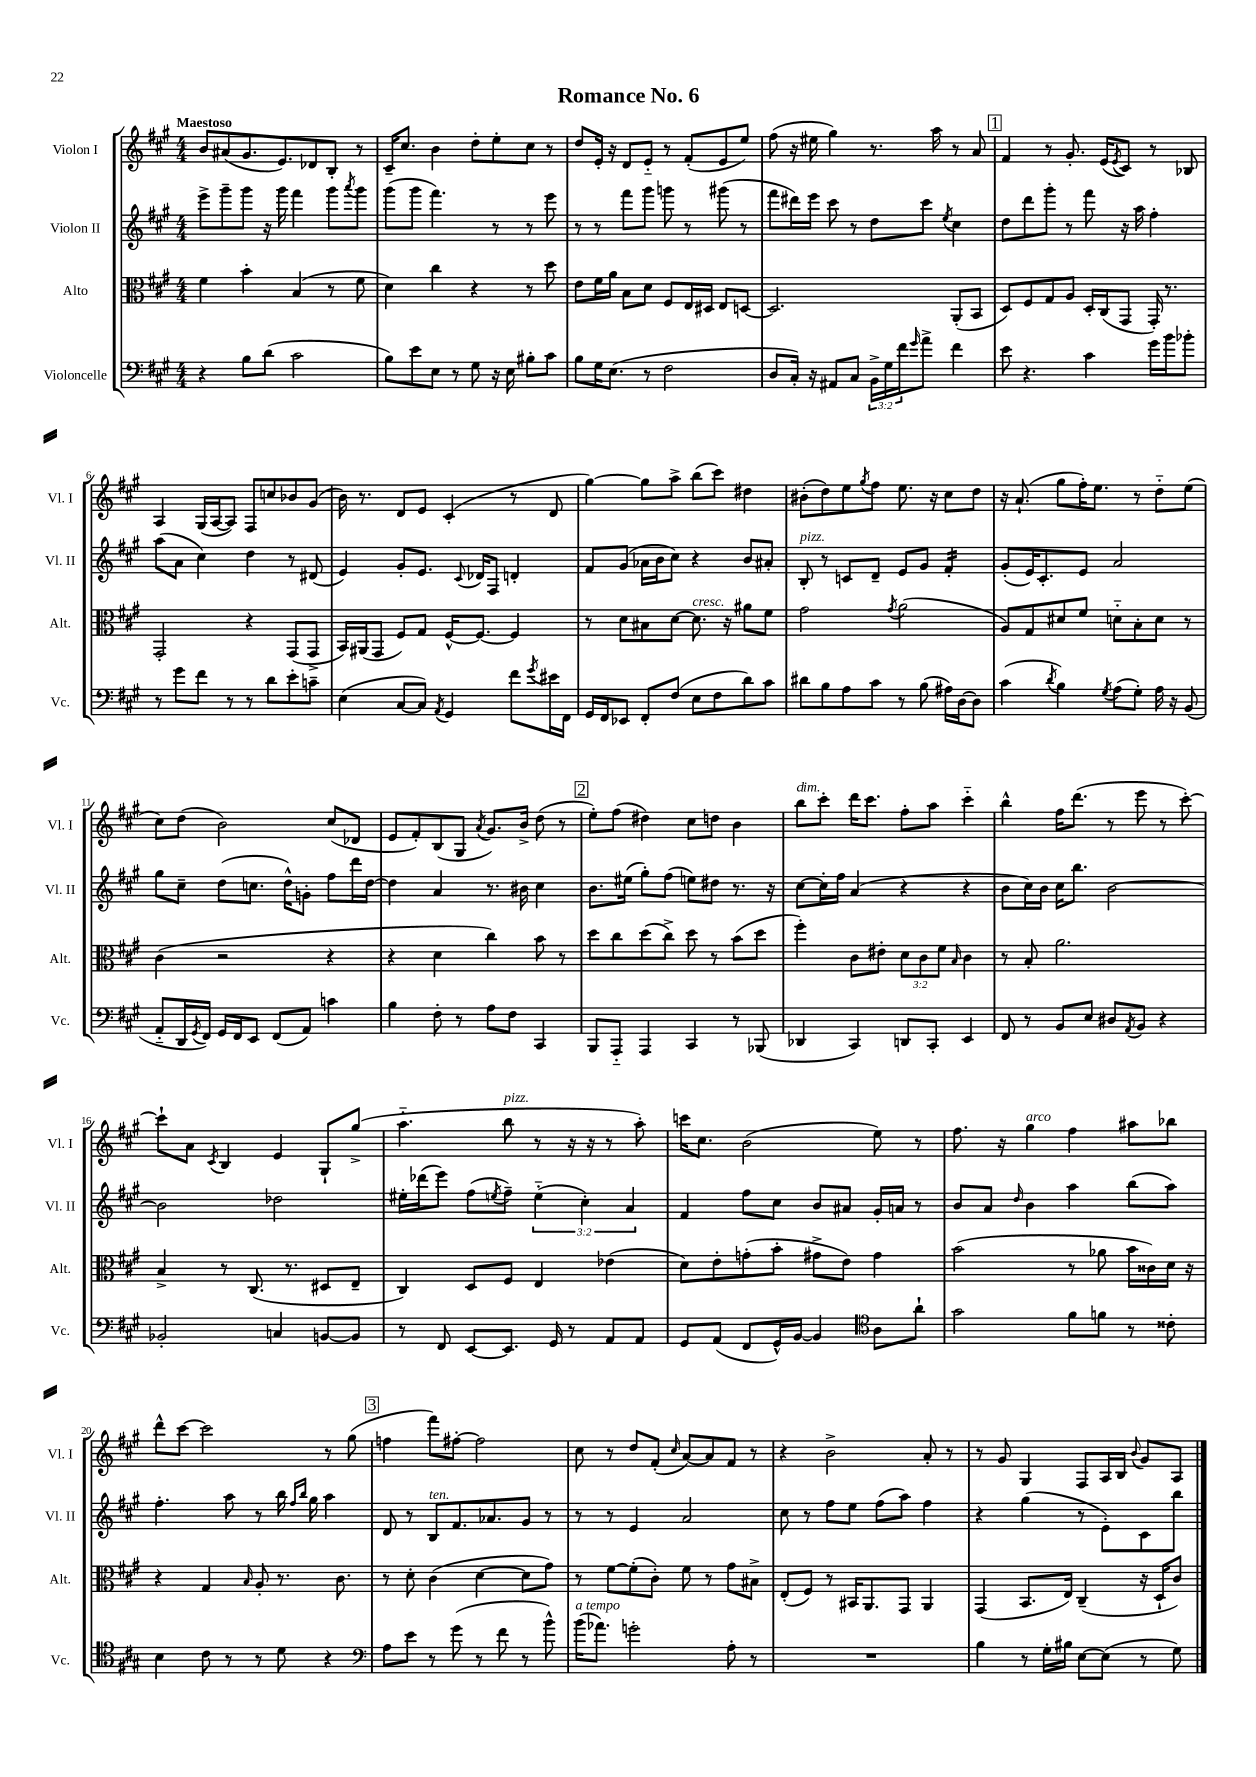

**kern	**kern	**kern	**kern
*staff4	*staff3	*staff2	*staff1
*clefF4	*clefC3	*clefG2	*clefG2
*k[f#c#g#]	*k[f#c#g#]	*k[f#c#g#]	*k[f#c#g#]
*M4/4	*M4/4	*M4/4	*M4/4
4r	4f#\	8eee^\L	8b/L
.	.	8ggg#~\	(8a#/
8B\L	4b'\	8ggg#\J	8.g#/
(8d\J	.	16r	.
.	.	16ggg#\	8.e/)
2c#\	(4B/	4fff#\	.
.	.	.	8d-/
.	8r	8ggg#\L	8B'/J
.	.	8qaaa/	.
.	8f#\	8ggg#\J	8r
=	=	=	=
8B\L)	4d\)	(8ggg#\L	16c#~/LK
.	.	.	8.cc#/J
8e\	.	8ggg#\J	.
8E\J	4cc#\	4.fff#\)	4b\
8r	.	.	.
8G#\	4r	.	8dd'\L
16r	.	8r	8ee'\
16E\	.	.	.
8B#'\L	8r	8r	8cc#\J
8c#\J	8dd\	8eee\	8r
=	=	=	=
8B\L	8e\L	8r	8dd/L
16G#\K	16f#\L	8r	16e'/Jk
(8.E\J	16a\JJ	.	16r
.	8B\L	8fff#\L	8d/L
8r	8d\J	8ggg#\J	8e'~/J
2F#\	8F#/L	8ggg\	8r
.	16E/L	8r	(8f#'/L
.	16D#/JJ	.	.
.	8E/L	(8ggg#\	8e/
.	[8D/J	8r	8ee/J)
=	=	=	=
8D/L	2.D/]	8fff#\L	(8ff#\
16C#'/Jk)	.	16ddd#\L)	16r
16r	.	16eee\JJ	16ee#\
8AA#/L	.	8ccc#\	4gg#\)
8C#/J	.	8r	.
24BB^\LL	.	8dd\L	8.r
24G#\	.	.	.
24f#\J	.	.	.
16qqg#/	.	.	.
8a^\J	.	8ccc#\J	.
.	.	.	16aa\
.	.	8qee/	.
4f#\	(8AA'/L	4cc#\	8r
.	8BB/J	.	8a/
=	=	=	=
8e\	8D/L)	8dd\L	4f#/
4.r	8F#/	8ddd\	.
.	8G#/	8ggg#'\J	8r
.	8A/J	8r	8.g#'/
4c#\	16D'/LL	8fff#\	.
.	(16C#/J	.	(16e/LK
.	.	.	8qe/
.	8GG#/J	16r	8c#/J)
.	.	16aa\	.
16g#\LL	16GG#'/)	4ff#'\	8r
16b\J	8.r	.	.
8b-'\J	.	.	8B-/
=	=	=	=
8r	2GG#'/	(8aa\L	4A/
8g#\L	.	8a\J	.
8f#\J	.	4cc#\)	(16G#/LL
.	.	.	[16A/J
8r	.	.	8A/]J)
8r	4r	4dd\	8F#/L
8d\L	.	.	8cc/
8e'\	(8GG#/L	8r	8b-/
8c~\J	8GG#^/J	(8d#/	(8g#/J
=	=	=	=
(4E\	16BB/LL)	4e/)	16b\)
.	(16AA#/J	.	8.r
.	8GG#/J	.	.
[8C#/L	8F#/L)	8g#'/L	8d/L
8C#/]J)	8G#/J	8.e/J	8e/J
8qAA/	.	.	.
4GG#/	[16F#^^/LK	.	(4c#'/
.	.	8qqc#/	.
.	8.F#/_J	16d-/LK	.
.	.	8F#/J	.
8f#\L	4F#/]	4d'/	8r
8qg#/	.	.	.
16e#\L	.	.	8d/
16FF#\JJ	.	.	.
=	=	=	=
16GG#/LL	8r	8f#/L	[4gg#\)
16FF#/J	.	.	.
8EE-/J	8d\L	(8g#/J	.
8FF#'/L	8B#\	16a-\LL	8gg#\]L
.	.	16b\J	.
(8F#/J	[8d\J	8cc#\J)	8aa^\J
8E\L	8.d\]	4r	(8bb\L
8F#\	.	.	8ccc#\J)
.	16r	.	.
8d\)	8a#\L	8b/L	4dd#\
8c#\J	8f#\J	8a#'/J	.
=	=	=	=
8d#\L	2g#\	8B'/	(8b#'\L
8B\	.	8r	8dd\)
8A\	.	8c/L	8ee\
.	.	.	8qgg#/
8c#\J	.	8d~/J	8ff#\J
.	8qg#/	.	.
8r	(2a\	8e/L	8.ee\
(8B\	.	8g#/J	.
.	.	.	16r
16A#\LL)	.	4f#'/	8cc#\L
[16D\J	.	.	.
8D\]J	.	.	8dd\J
=	=	=	=
(4c#\	8A/L)	(8g#'/L	16r
.	.	.	(8.a`/
.	8G#/	16e/K)	.
.	.	8.c#'/	.
8qd/	.	.	.
4B\)	8d#/	.	8gg#\L
.	8f#/J	8e/J	16ff#'\K)
.	.	.	8.ee\J
8qG#/	.	.	.
(8A\L	8d'~\L	2a/	.
8G#'\J)	8B'\	.	8r
16A\	8d\J	.	8dd'~\L
16r	.	.	.
(8BB/	8r	.	(8ee\J
=	=	=	=
8AA'~/L	(4c#\	8gg#\L	8cc#\L)
16DD/L	.	8cc#~\J	(8dd\J
8qGG#/	.	.	.
16FF#/JJ)	.	.	.
16GG#/LL	2r	(8dd\L	2b\)
16FF#/J	.	.	.
8EE/J	.	8.cc\J	.
(8FF#/L	.	.	.
.	.	16dd^^\LK)	.
8AA/J)	.	8g'\J	.
4c\	4r	8ff#\L	(8cc#/L
.	.	16ddd\L	8d-/J
.	.	[16dd\JJ	.
=	=	=	=
4B\	4r	4dd\]	8e/L
.	.	.	8f#'/)
8F#'\	4d\	4a/	(8B/
8r	.	.	8G#/J
.	.	.	8qa/
8A\L	4cc#\)	8.r	8.g#/L)
8F#\J	.	.	.
.	.	16b#\	16b^/Jk
4CC#/	8b\	4cc#\	(8dd\
.	8r	.	8r
=	=	=	=
8BBB/L	8dd\L	8.b\L	8ee'\L)
8AAA'~/J	8cc#\	.	(8ff#\J
.	.	(16ee#\Jk	.
4AAA/	(8dd\	8gg#'\L)	4dd#\)
.	8cc#^\J)	(8ff#\J	.
4CC#/	8dd\	8ee\L)	8cc#\L
.	8r	8dd#\J	8dd\J
8r	(8b\L	8.r	4b\
(8BBB-/	8dd\J	.	.
.	.	16r	.
=	=	=	=
4DD-/	4ff#'\)	[8cc#\L	8bb\L
.	.	16cc#'\]L	8ccc#'\J
.	.	16ff#\JJ	.
4CC#/)	8c#\L	(4a/	16ddd\LK
.	.	.	8.ccc#\J
.	8e#'\J	.	.
8DD/L	12d\L	4r	8ff#'\L
.	12c#\	.	.
8CC#'/J	.	.	8aa\J
.	12f#\J	.	.
.	16qqB/	.	.
4EE/	4c#\	4r	4ccc#'~\
=	=	=	=
8FF#/	8r	8b\L	4bb^^\
8r	8B'/	16cc#\L)	.
.	.	16b\JJ	.
8BB/L	2.a\	16cc#\LK	16ff#\LK
.	.	8.bb\J	(8.ddd\J
8E/J	.	.	.
8D#/L	.	[2b\	8r
8qAA/	.	.	.
8BB/J	.	.	8eee\
4r	.	.	8r
.	.	.	[8ccc#'\)
=	=	=	=
2BB-'/	4B^/	2b\]	8ccc#`\]L
.	.	.	8a\J
.	.	.	8qc#/
.	8r	.	4B/
.	(8.C#/	.	.
4C/	.	2dd-\	4e/
.	8.r	.	.
[8BB/L	8D#/L	.	8G#`/L
8BB/]J	8E~/J	.	(8gg#^/J
=	=	=	=
8r	4C#/)	16ee#'\LL	4.aa'~\
.	.	(16ddd-\J	.
8FF#/	.	8eee\J)	.
[8EE/L	8D/L	(8ff#\L	.
.	.	8qee/	.
8.EE/]J	8F#/J	8ff#~\J)	8bb\
.	4E/	(6ee'~\	8r
16GG#/	.	.	.
8r	.	.	16r
.	.	6cc#'\)	.
.	.	.	16r
8AA/L	(4e-\	.	8r
.	.	6a/	.
8AA/J	.	.	8aa'\)
=	=	=	=
8GG#/L	8d\L)	4f#/	16ccc\LK
.	.	.	8.cc#\J
(8AA/J	8e'\	.	.
8FF#/L	(8g'\	8ff#\L	(2b\
16GG#^^/L)	8b'\J	8cc#\J	.
[16BB/JJ	.	.	.
4BB/]	8g#^\L	8b/L	.
.	8e\J)	8a#/J	.
*clefC4	*	*	*
8A\L	4g#\	16g#'/LL	8ee\)
.	.	16a/JJ	.
8a`\J	.	8r	8r
=	=	=	=
2g#\	(2b\	8b/L	8.ff#\
.	.	8a/J	.
.	.	.	16r
.	.	16qqdd/	.
.	.	4b\	4gg#\
8f#\L	8r	4aa\	4ff#\
8f\J	8a-\	.	.
8r	16b\LL	(8bb\L	8aa#\L
.	16c##\)	.	.
8c##'\	16d\JJ	8aa\J)	8bb-\J
.	16r	.	.
=	=	=	=
4B\	4r	4.ff#'\	8ddd^^\L
.	.	.	[8ccc#\J
8c#\	4G#/	.	2ccc#\]
8r	.	8aa\	.
.	16qqB/	.	.
8r	8A'/	8r	.
8d\	8.r	16bb\	.
.	.	16qqff#/LL	.
.	.	16qqbb/JJ	.
.	.	16gg#\	.
4r	.	4aa\	8r
.	8.c#\	.	.
.	.	.	(8gg#\
=	=	=	=
*clefF4	*	*	*
8A\L	8r	8d/	4ff\
8e\J	8d'\	8r	.
8r	(4c#\	8B/L	8fff#\L)
(8g#\	.	8.f#/	[8ff#'\J
8r	[4d\	.	2ff#\]
.	.	8.a-/	.
8f#\	.	.	.
8r	8d\]L	8g#/J	.
8b^^\)	8g#\J)	8r	.
=	=	=	=
(16b\LK	8r	8r	8cc#\
8.a-\J)	.	.	.
.	[8f#\L	8r	8r
2g'\	(8f#'\]	4e/	8dd/L
.	8c#'\J)	.	(8f#'/J
.	.	.	16qqcc#/
.	8f#\	2a/	[8a/L)
.	8r	.	8a/]
8A'\	8g#\L	.	8f#/J
8r	8B#^\J	.	8r
=	=	=	=
1r	(8E'/L	8cc#\	4r
.	8F#/J)	8r	.
.	8r	8ff#\L	2b^\
.	16BB#/LK	8ee\J	.
.	8.AA/	.	.
.	.	(8ff#\L	.
.	8GG#/J	8aa\J)	.
.	4AA/	4ff#\	8a'/
.	.	.	8r
=	=	=	=
4B\	(4GG#/	4r	8r
.	.	.	8g#/
8r	8.BB/L	(4gg#\	4G#/
16G#'\LL	.	.	.
16B#\JJ	16E/Jk)	.	.
[8E\L	(4C#~/	8r	8F#/L
(8E\]J	.	8e'\L)	16A/L
.	.	.	16B/JJ
.	.	.	8qqb/
8r	16r	8c#\	8g#/L
.	16D`/LK	.	.
8G#\)	8c#/J)	8bb\J	8A/J
==	==	==	==
*-	*-	*-	*-
